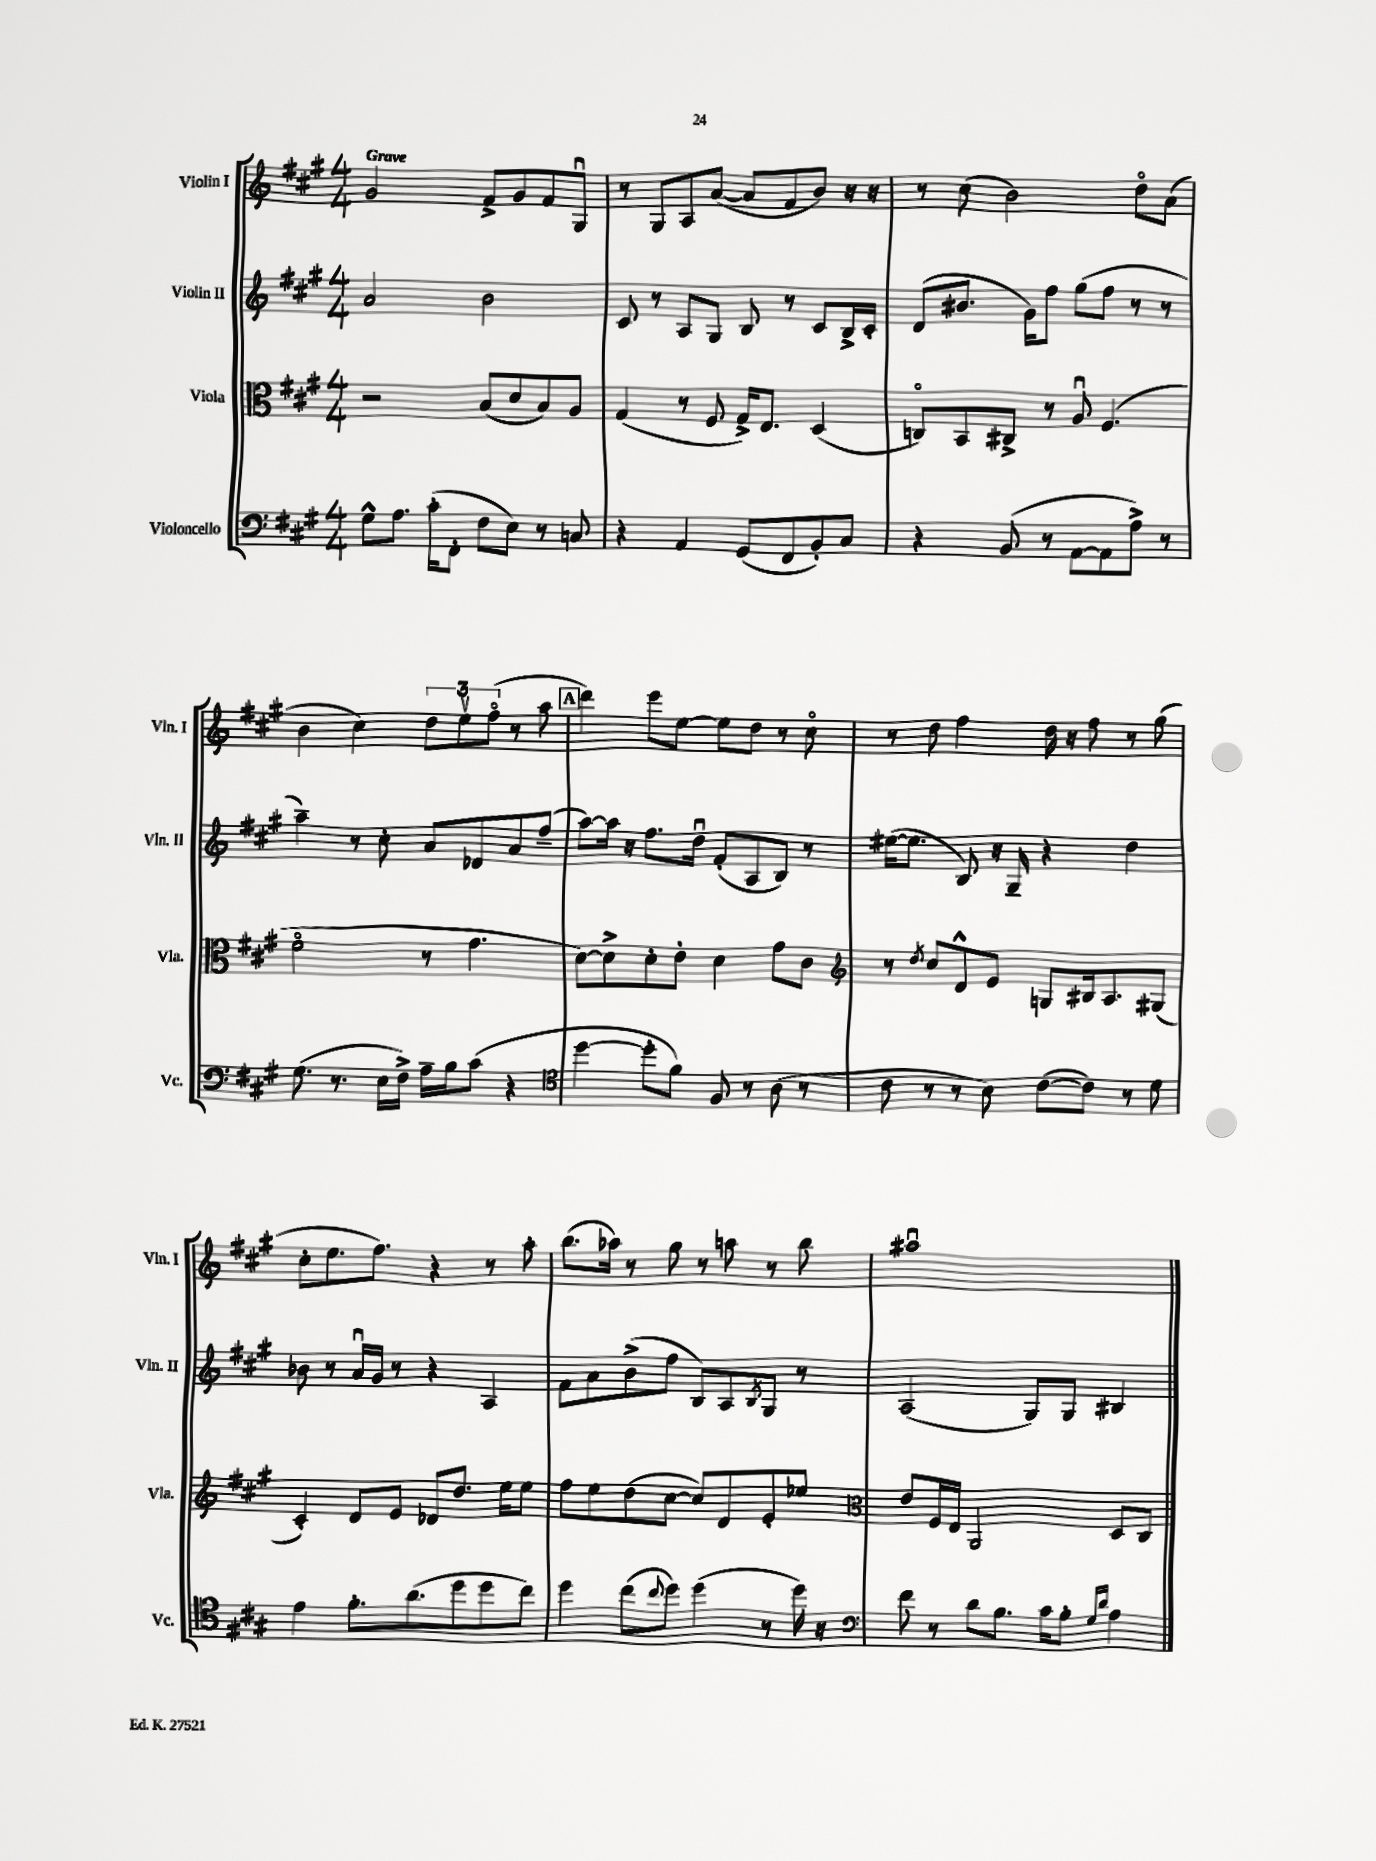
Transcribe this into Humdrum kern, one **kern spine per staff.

**kern	**kern	**kern	**kern
*staff4	*staff3	*staff2	*staff1
*clefF4	*clefC3	*clefG2	*clefG2
*k[f#c#g#]	*k[f#c#g#]	*k[f#c#g#]	*k[f#c#g#]
*M4/4	*M4/4	*M4/4	*M4/4
8G#^^\L	2r	2a/	2g#/
8.A\J	.	.	.
(16c#'\LK	.	.	.
8FF#'\J	.	.	.
8F#\L	(8B/L	2b\	8f#^/L
8E\J)	8d/	.	8g#/
8r	8B/)	.	8f#/
8C/	8A/J	.	8G#u/J
=	=	=	=
4r	(4G#/	8c#/	8r
.	.	8r	8G#/L
4AA/	8r	8A/L	8A/
.	8F#/	8G#/J	([8a/J
(8GG#/L	16G#^/LK)	8B/	8a/]L
.	8.E/J	.	.
8FF#/	.	8r	8f#/
8BB'/)	(4D/	8c#/L	8b/J)
8C#/J	.	16B^/L	16r
.	.	16c#'/JJ	16r
=	=	=	=
4r	8Co/L)	(8d/L	8r
.	8BB/	8.b#/J	(8cc#\
(8BB/	8C#^/J	.	2b\)
.	.	16g#\LK)	.
8r	8r	8ff#\J	.
[8AA\L	8Au/	(8gg#\L	.
8AA\]	(4.F#/	8ff#\J	.
8A^\J)	.	8r	8ddo\L
8r	.	8r	(8a\J
=	=	=	=
(8.G#\	2f#o\	4aa~\)	4b\
8.r	.	.	.
.	.	8r	4cc#\)
16E\LL	.	8cc#'\	.
16F#^\JJ)	.	.	.
16A~\LL	8r	8a/L	12dd\L
16B\J	.	.	.
.	.	.	12eev\
(8c#\J	4.g#\	8d-/	.
.	.	.	(12ff#o\J
4r	.	8a/	8r
.	.	(8ff#~/J	8aa\
=	=	=	=
*clefC4	*	*	*
[4dd\	[8d\L)	[8aa\L)	4ddd\)
.	8d^\]	16aa\]Jk	.
.	.	16r	.
8dd'\]L	8d'\	8.ff#\L	8eee\L
8f#\J)	8e'\J	.	[8ee\J
.	.	16ddu\Jk	.
8F#/	4d\	(8f#'/L	8ee\]L
8r	.	8A/	8dd\J
(8A\	8g#\L	8B/J)	8r
8r	8c#\J	8r	8cc#o\
=	=	=	=
*	*clefG2	*	*
8c#\	8r	([16ee#\LK	8r
.	.	8.ee#\]J	.
.	8qdd/	.	.
8r	8cc#/L	.	8dd\
8r	8d^^/	8B/)	4ff#\
8B\)	8e/J	16r	.
.	.	16G#~/	.
([8c#\L	8G/L	4r	16dd\
.	.	.	16r
8c#\]J)	16B#/k	.	8ff#\
.	8.A/	.	.
8r	.	4dd\	8r
8d\	(8G#/J	.	(8gg#\
=	=	=	=
4e\	4c#'/)	8b-\	8cc#'\L
.	.	8r	8.ee\
8.f#'\L	8d/L	16au/LL	.
.	.	16g#/JJ	8.ff#\J)
.	8e/J	8r	.
(8.a\	.	.	.
.	8d-/L	4r	4r
8dd\	8.dd/J	.	.
8dd\	.	4A/	8r
.	16ee\LK	.	.
8cc#\J)	8ee\J	.	8aa'\
=	=	=	=
4dd\	8ff#\L	8f#\L	(8.bb\L
.	8ee\	8a\	.
.	.	.	16aa-\Jk)
(8cc#\L	(8dd\	(8b^\	8r
8qqcc#/	.	.	.
8dd\J)	[8cc#\J	8ff#\J	8gg#\
(4dd\	8cc#/]L)	8B/L)	8r
.	8d/	8A/	8aa\
.	.	8qB/	.
8r	8e'/	8G#/J	8r
16dd\)	8ee-/J	8r	8bb\
16r	.	.	.
=	=	=	=
*clefF4	*clefC3	*	*
8f#\	8e/L	(2A/	1aa#u
8r	16F#/L	.	.
.	16E/JJ	.	.
8d\L	2AA/	.	.
8.B\J	.	.	.
.	.	8G#/L)	.
16c#\LK	.	.	.
8B'\J	.	8G#/J	.
16qqG#/LL	.	.	.
16qqd/JJ	.	.	.
4A\	8D/L	4B#/	.
.	8C#/J	.	.
==	==	==	==
*-	*-	*-	*-
